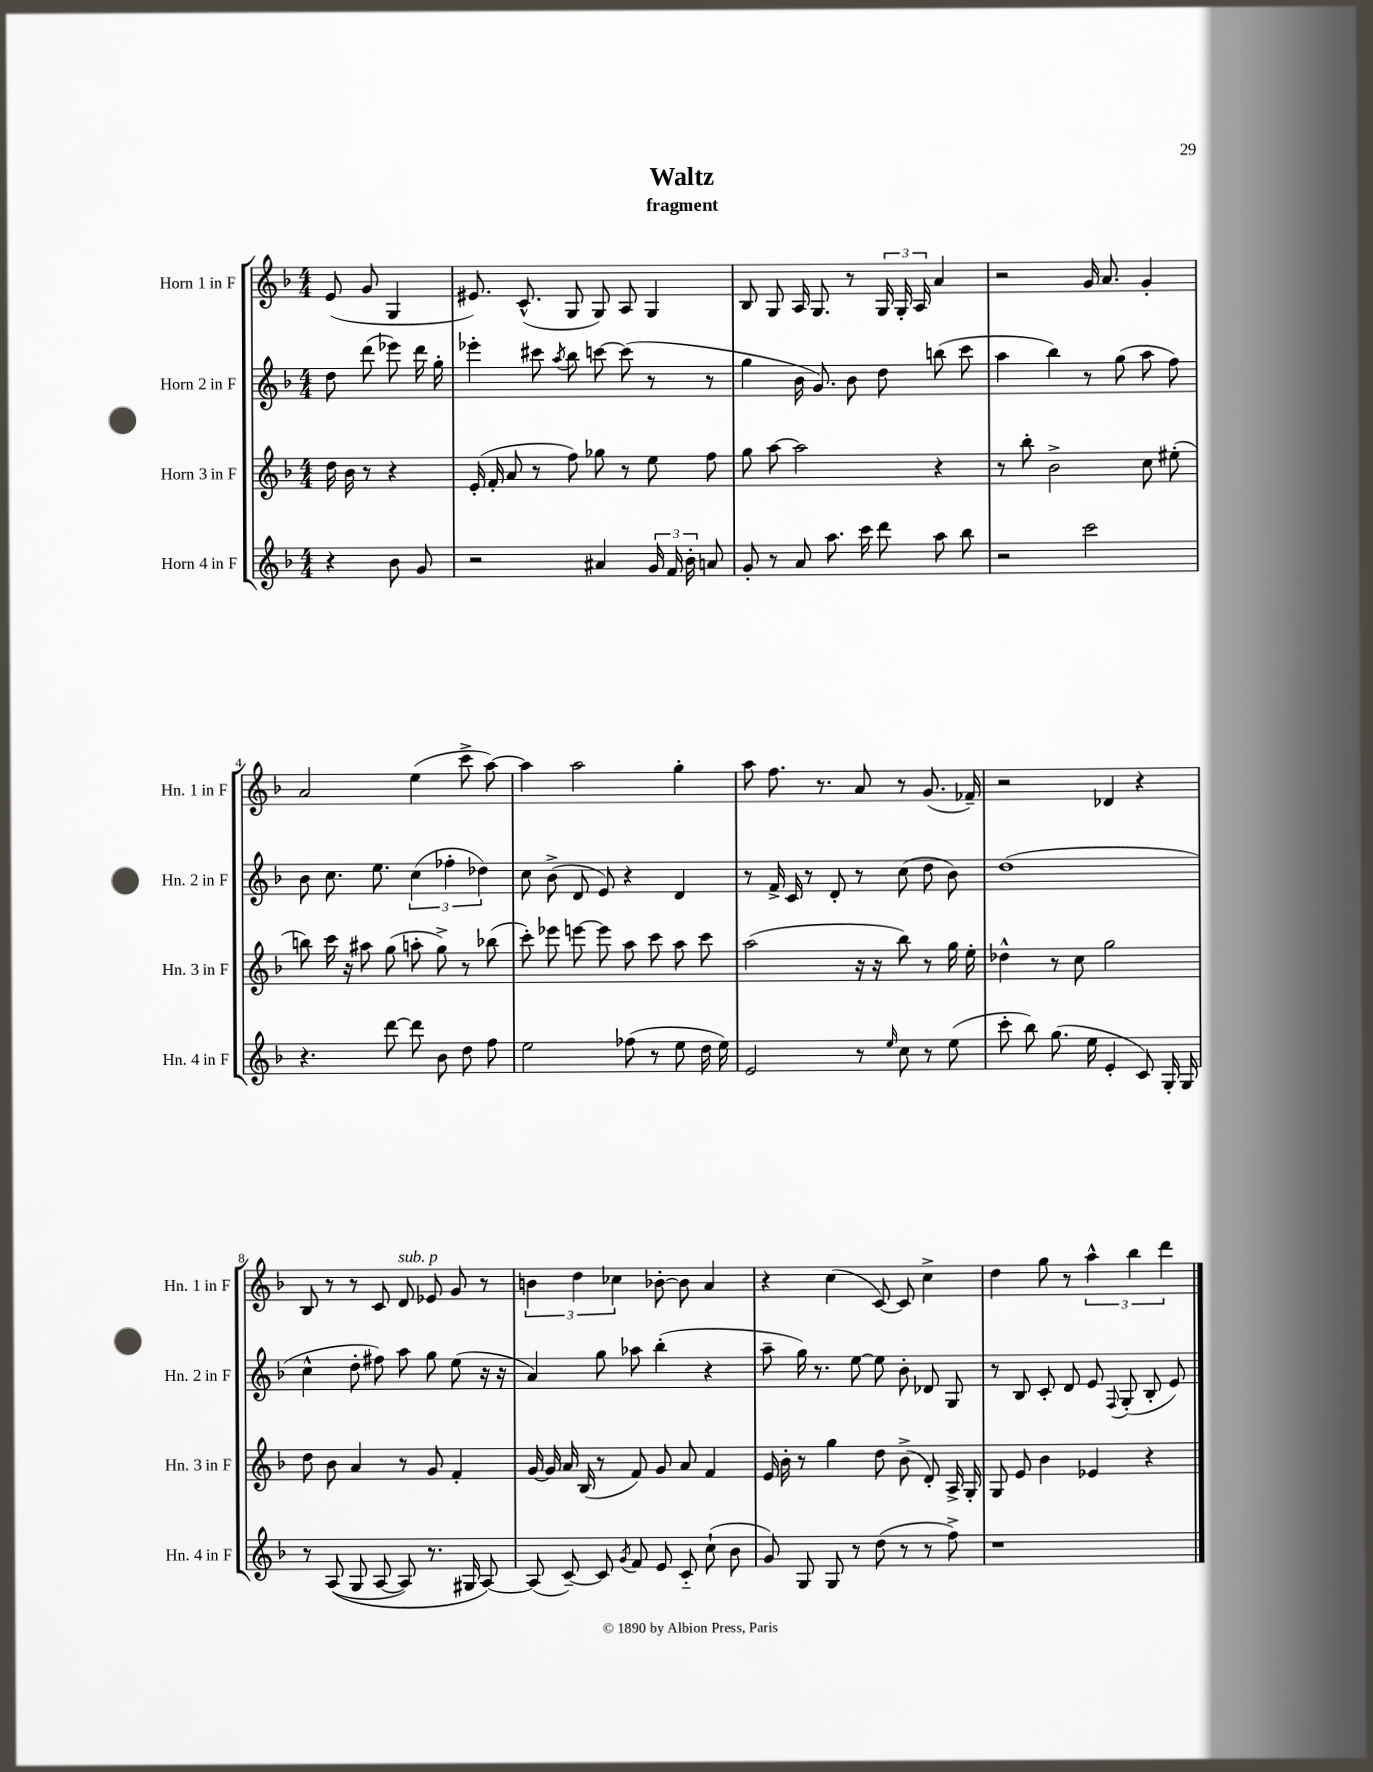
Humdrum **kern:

**kern	**kern	**kern	**kern
*part4	*part3	*part2	*part1
*staff4	*staff3	*staff2	*staff1
*I"Horn 4 in F	*I"Horn 3 in F	*I"Horn 2 in F	*I"Horn 1 in F
*I'Hn. 4 in F	*I'Hn. 3 in F	*I'Hn. 2 in F	*I'Hn. 1 in F
*clefG2	*clefG2	*clefG2	*clefG2
*k[b-]	*k[b-]	*k[b-]	*k[b-]
*M4/4	*M4/4	*M4/4	*M4/4
=	=	=	=
4r	16dd\	8dd\	(8e/
.	16b-\	.	.
.	8r	(8ddd\	8g/
8b-\	4r	8eee-X\)	4G/
8g/	.	16ddd\	.
.	.	16gg'\	.
=1	=1	=1	=1
2r	(16e'/	4eee-X'\	8.e#X/)
.	16f'/	.	.
.	8a/	.	.
.	.	.	(8.c^^/
.	8r	8ccc#X\	.
.	.	8qaa/	.
.	8ff\)	8bb-\	8G/
4a#X/	8gg-X\	[8cccn\	8G/)
.	8r	(8ccc\]	8A/
24g/	8ee\	8r	4G/
24f/	.	.	.
24b-'\	.	.	.
8an/	8ff\	8r	.
=2	=2	=2	=2
8g'/	8gg\	4gg\	8B-/
8r	[8aa\	.	8G/
8a/	2aa\]	16b-\	16A/
.	.	8.g/)	8.G/
8.aa\	.	.	.
.	.	8b-\	8r
16ccc\	.	.	.
8ddd\	.	8dd\	24G/
.	.	.	24G'/
.	.	.	24A/
8aa\	4r	(8bbn\	4a/
8bb-\	.	8ccc\	.
=3	=3	=3	=3
2r	8r	4aa\	2r
.	8bb-'\	.	.
.	2b-^\	4bb-\)	.
2ccc\	.	8r	16g/
.	.	.	8.a/
.	.	(8gg\	.
.	8cc\	8aa\	4g'/
.	(8ee#X'\	8ff\)	.
!!LO:LB:g=z
=4	=4	=4	=4
4.r	8bbn\)	8b-\	2a/
.	16ccc\	8.cc\	.
.	16r	.	.
.	8aa#X\	.	.
.	.	8.ee\	.
[8ddd\	(8gg\	.	.
8ddd\]	8aan'\	(6cc\	(4ee\
8b-\	8gg^\)	.	.
.	.	6ff-X'\	.
8dd\	8r	.	8ccc^\
.	.	6dd-X\)	.
8ff\	(8bb-X\	.	[8aa\)
=5	=5	=5	=5
2ee\	8ccc'\)	8cc\	4aa\]
.	8eee-X\	(8b-^\	.
.	[8eeen\	8d/	2aa\
.	8eee\]	8e/)	.
(8ff-X\	8aa\	4r	.
8r	8ccc\	.	.
8ee\	8aa\	4d/	4gg'\
16dd\	8ccc\	.	.
16ee\)	.	.	.
=6	=6	=6	=6
2e/	(2aa\	8r	8aa\
.	.	16f^/	8.ff\
.	.	16c/	.
.	.	8r	.
.	.	.	8.r
.	.	8d'/	.
8r	16r	8r	8a/
.	16r	.	.
16qqee/	.	.	.
8cc\	8bb-\)	(8cc\	8r
8r	8r	8dd\	(8.g/
(8ee\	16gg\	8b-\)	.
.	16ee'\	.	16f-X~/)
=7	=7	=7	=7
8ccc'\	4dd-X^^\	(1dd	2r
8bb-\)	.	.	.
(8.gg\	8r	.	.
.	8cc\	.	.
16ee\	.	.	.
4e'/	2gg\	.	4d-X/
8c/)	.	.	4r
16G'/	.	.	.
16G/	.	.	.
!!LO:LB:g=z
=8	=8	=8	=8
8r	8dd\	4cc^^\	8B-/
((8A/	8b-\	.	8r
8G/	4a/	8dd'\	8r
[8A/	.	8ff#X\)	8c/
!	!	!	!LO:TX:a:i:t=sub. p
8A/])	8r	8aa\	8d/
8.r	8g/	8gg\	8e-X/
.	4f'/	(8ee\	8g/
16G#X/	.	.	.
[8A/)	.	16r	8r
.	.	16r	.
=9	=9	=9	=9
(8A/]	[16g/	4a/)	6bn\
.	16g/]	.	.
[8c~/)	16a/	.	.
.	.	.	6dd\
.	(16B-/	.	.
8c/]	8r	8gg\	.
.	.	.	6cc-X\
8qg/	.	.	.
8f/	8f/)	8aa-X\	.
8e/	8g/	(4bb-'\	[8b-X'\
8c/	8a/	.	8b-\]
(8cc`\	4f/	4r	4a/
8b-\	.	.	.
=10	=10	=10	=10
8g/)	16e/	8aa~\	4r
.	16b-'\	.	.
8G/	8r	16gg\)	.
.	.	8.r	.
8G/	4gg\	.	(4cc\
8r	.	[8ee\	.
(8dd\	8dd\	8ee\]	[8c/)
8r	(8b-^\	8b-'\	8c/]
8r	8d'/)	8d-X/	4cc^\
8ff^\)	16A^/	8G/	.
.	16G'/	.	.
=11	=11	=11	=11
1r	8G/	8r	4dd\
.	8e/	8B-/	.
.	4b-\	8c'/	8gg\
.	.	8d/	8r
.	4e-X/	8e/	6aa^^\
.	.	8qqF/	.
.	.	(8G'/	.
.	.	.	6bb-\
.	4r	8B-'/	.
.	.	.	6ddd\
.	.	8e/)	.
==	==	==	==
*-	*-	*-	*-
